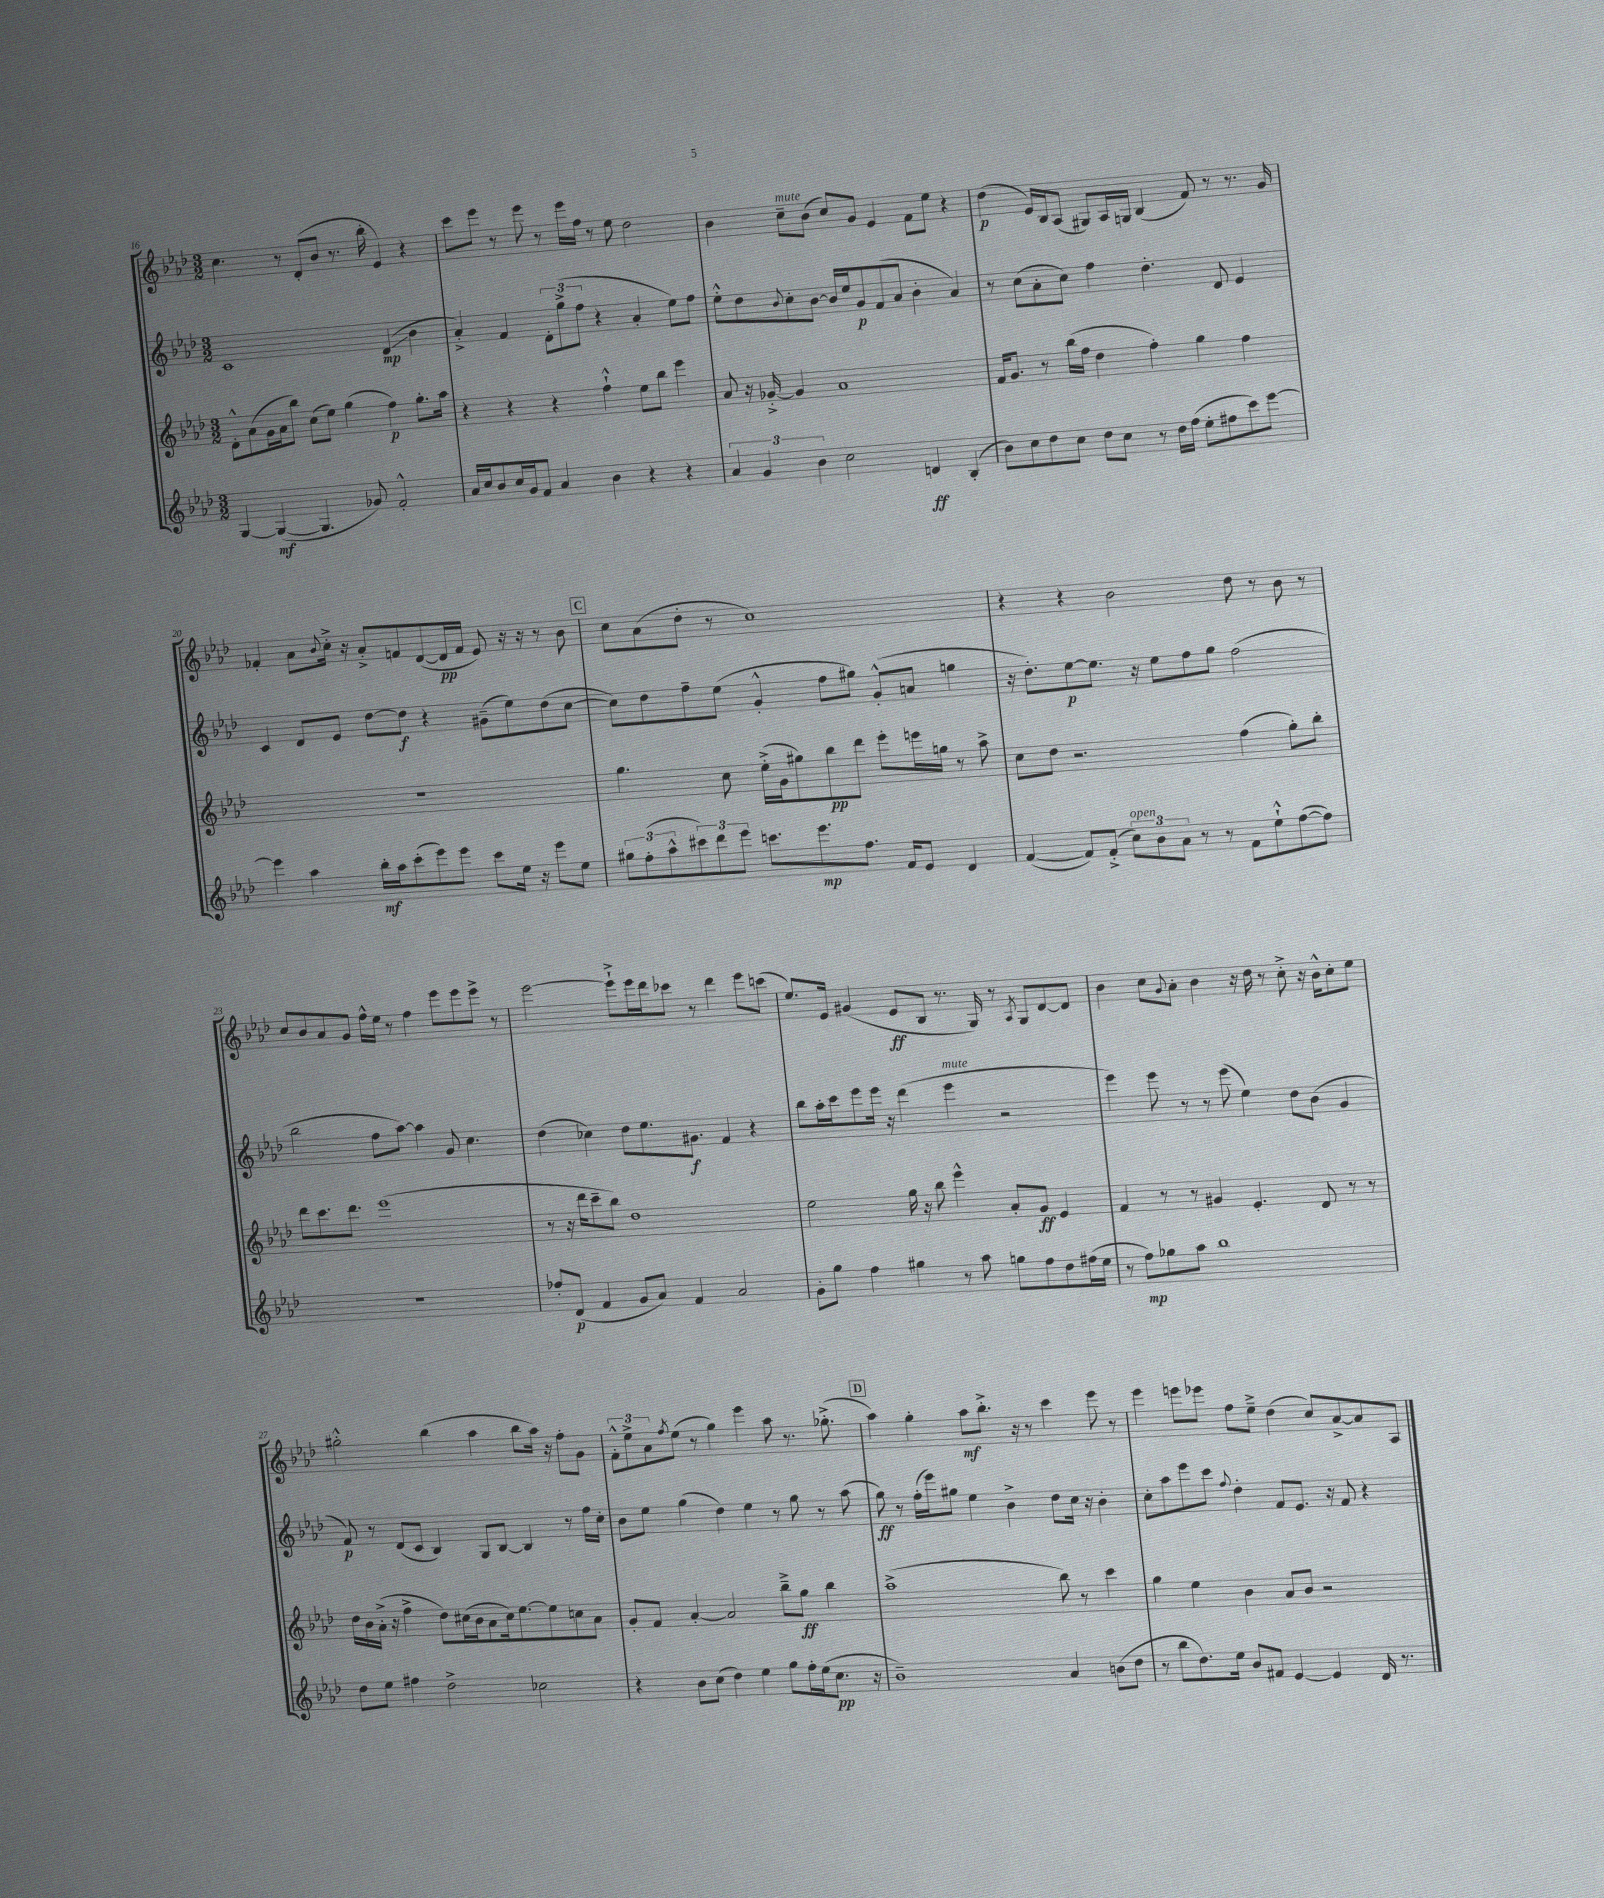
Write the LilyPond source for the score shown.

<<
\new StaffGroup <<
\new Staff = "s0" {
    \clef treble \key aes \major \numericTimeSignature \time 3/2
    c''4. r8 des'8-.( bes'8 r8. bes''16-. ees'4) r4 |
    c'''8 ees'''8 r8 ees'''8 r8 ees'''16 f''16 r8 ees''8 des''2 |
    bes'4 c''8--^\markup { \italic "mute" } bes'8( c''8) g'8 ees'4 f'8 ees''8 r4 |
    des''4\p( ees'16) bes16 aes8( gis8) aes16 g16 bes4( f'8) r8 r8. g'16 |
    fes'4-. aes'8 \appoggiatura { bes'8 } c''16-.-> r16 aes'8-.-> f'8 des'8~( des'16\pp f'16 ees'8) r16 r16 r8 bes'8 |
    \mark \markup { \box "C" } c''8 aes'8( des''8-. r8 c''1) |
    r4 r4 bes'2 des''8 r8 bes'8 r8 |
    c''8 bes'8 aes'8 g'8 f''16-^ ees''16 r8 f''4 ees'''8 ees'''8 ees'''8-> r8 |
    ees'''2~ ees'''8-!-> ees'''16 des'''16 ces'''8 r8 des'''4 ees'''8 c'''8( |
    ees''8.) ees'16 gis'4( ees'8\ff bes8 r8. g16) r8 \acciaccatura { aes8 } g8 des'8~ des'8 |
    bes'4 c''8 \appoggiatura { g'8 } aes'8-. bes'4 r16 des''16 r8 c''8-.-> r16 bes'16-^ c''8-. ees''8 |
    gis''2-.-^ bes''4( aes''4 bes''8 aes''16) r16 f''8-. g'8 |
    \tuplet 3/2 { f'8-.-^ ees''8-> aes'8 } \acciaccatura { f''8 } ees''8( r8 g''4) ees'''4 aes''8 r8. ges''8.-.->( |
    \mark \markup { \box "D" } aes''4) g''4-. aes''8\mf bes''8.-.-> r16 r8 c'''4 ees'''8 r8 |
    ees'''4 e'''8 ees'''8 f''8 ees''8---> des''4( c''8) aes'8~-> aes'8 aes8 \bar "|." |
}
\new Staff = "s1" {
    \clef treble \key aes \major \numericTimeSignature \time 3/2
    c'1 des'4\glissando\mp( bes'4 |
    aes'4-.->) f'4 \tuplet 3/2 { des'8-. g''8->( f''8 } r4 aes'4-. ees''8) f''8 |
    ees''8-.-^ des''8 \appoggiatura { bes'8 } c''8-. bes'8~ bes'16 ees''16 g'8\p f'8( aes'8 bes'4-. aes'4) |
    r8 c''8( aes'8-. c''8) f''4 des''4.-. des'8 ees'4 |
    c'4 des'8 ees'8 des''8~ des''8\f r4 gis'8--( ees''8) des''8( c''8~ |
    \mark \markup { \box "C" } c''8) des''8 f''8-- ees''8( g'4-.-^ f''8 gis''8) g'8-.-^( a'8 g''4 |
    r16 des''8.-.) ees''8~\p ees''8. r16 ees''8 f''8 g''8 f''2( |
    bes''2 f''8 aes''8~) aes''4 g'8 c''4. |
    des''4( ces''4) des''8 ees''8. gis'8.\f f'4 r4 |
    bes''8 aes''16-. c'''16 ees'''8 ees'''16 r16 des'''4( ees'''4^\markup { \italic "mute" } r2 |
    ees'''4) ees'''8 r8 r8 ees'''8( ees''4) des''8 bes'8( g'4 |
    f'8\p) r8 des'8( c'8 bes4) g8 bes8~ bes4 r8 f''16 c''16-. |
    bes'8 ees''8 g''4( des''4) ees''4 r8 g''8 r8 aes''8( |
    \mark \markup { \box "D" } g''8\ff) r8 f''16-.( ees'''16) gis''8 ees''4 bes'4-> des''8 c''16 r16 bes'4-. |
    c''8-. aes''8 ees'''8 c'''8 \appoggiatura { f''8 } des''4-. f'8 ees'8. r16 f'8 r4 \bar "|." |
}
\new Staff = "s2" {
    \clef treble \key aes \major \numericTimeSignature \time 3/2
    des'8-.-^ aes'8( g'16 aes'16 bes''8) c''8( ees''8) g''4( f''4\p) g''8.-. aes''16 |
    r4 r4 r4 f''4-!-^ ees''8 bes''8 ees'''4 |
    aes'8 r16 ges'16~-.-> ges'4 aes'1 |
    f'16 g'8. r8 bes''16( f''16 des''4 f''4-.) g''4 f''4 |
    R1. |
    \mark \markup { \box "C" } g''4. c''8 ees''16-.->( g'16 gis''8) bes''8\pp des'''8 ees'''8-. e'''16 g''16 r8 aes''8-> |
    c''8 des''8 r2. f''4( g''8-.) bes''8-. |
    des'''8 c'''8. des'''8. ees'''1( |
    r8 r16 des'''16 c'''8-- bes''8) des''1 |
    ees''2 g''16 r16 bes''8 ees'''4-^ aes'8-. g'8\ff ees'4 |
    f'4 r8 r8 gis'4 ees'4.-. des'8 r8 r8 |
    des''16 bes'16 aes'16-.->( r16 f''4-> des''8) cis''16( bes'16 aes'8 cis''16) ees''8.~ ees''8 c''8 aes'8 |
    g'8-. f'8 aes'4~-. aes'2 bes''8---> g''8\ff bes''4 |
    \mark \markup { \box "D" } aes''1->( bes''8) r8 c'''4 |
    g''4 ees''4 bes'4 aes'8 bes'8 r2 \bar "|." |
}
\new Staff = "s3" {
    \clef treble \key aes \major \numericTimeSignature \time 3/2
    g4~ g4~\mf( g4. ges'8) f'2-.-^ |
    aes'16 c''16 bes'8 c''16 g'16 f'8 aes'4 bes'4 r4 r4 |
    \tuplet 3/2 { aes'4 g'4 bes'4 } c''2 d'4\ff bes4-.( |
    bes'8) c''8 des''8 c''8 des''8 c''8 r8 des''16 f''16( ees''8-. fis''8 c'''8) ees'''8~ |
    ees'''4 aes''4 bes''16-.\mf aes''16 c'''8-.( ees'''8) ees'''8 c'''8 ees''16 r16 ees'''8 ees''8 |
    \mark \markup { \box "C" } \tuplet 3/2 { gis''8 f''8-.( aes''8-^ } \tuplet 3/2 { cis'''8) des'''8 ees'''8 } c'''8. ees'''8.\mp f''8. f'16 ees'8 des'4 |
    f'4~( f'8) f'8-.->( \tuplet 3/2 { c''8^\markup { \italic "open" }) bes'8 aes'8 } r8 r8 f'8 ees''8-!-^ f''8~( f''8) |
    R1. |
    fes''8-. des'8\p( f'4 g'8 aes'8) f'4 aes'2 |
    g'8-. g''8 f''4 gis''4 r8 aes''8 g''8 f''8 des''8 fis''16( ees''16 |
    r8 f''8\mp) ges''8 aes''8 bes''1 |
    des''8 ees''8 fis''4 des''2-> ces''2 |
    r4 bes'8 c''8( des''4) ees''4 g''8 f''16-. ees''16( c''8.\pp r16 |
    \mark \markup { \box "D" } bes'1--) aes'4 b'8( des''8 |
    r8 bes''8 des''8.) ees''16 bes'8 fis'8 ees'4~ ees'4 des'16 r8. \bar "|." |
}
>>
>>
\layout { \context { \Score currentBarNumber = #16 } }
